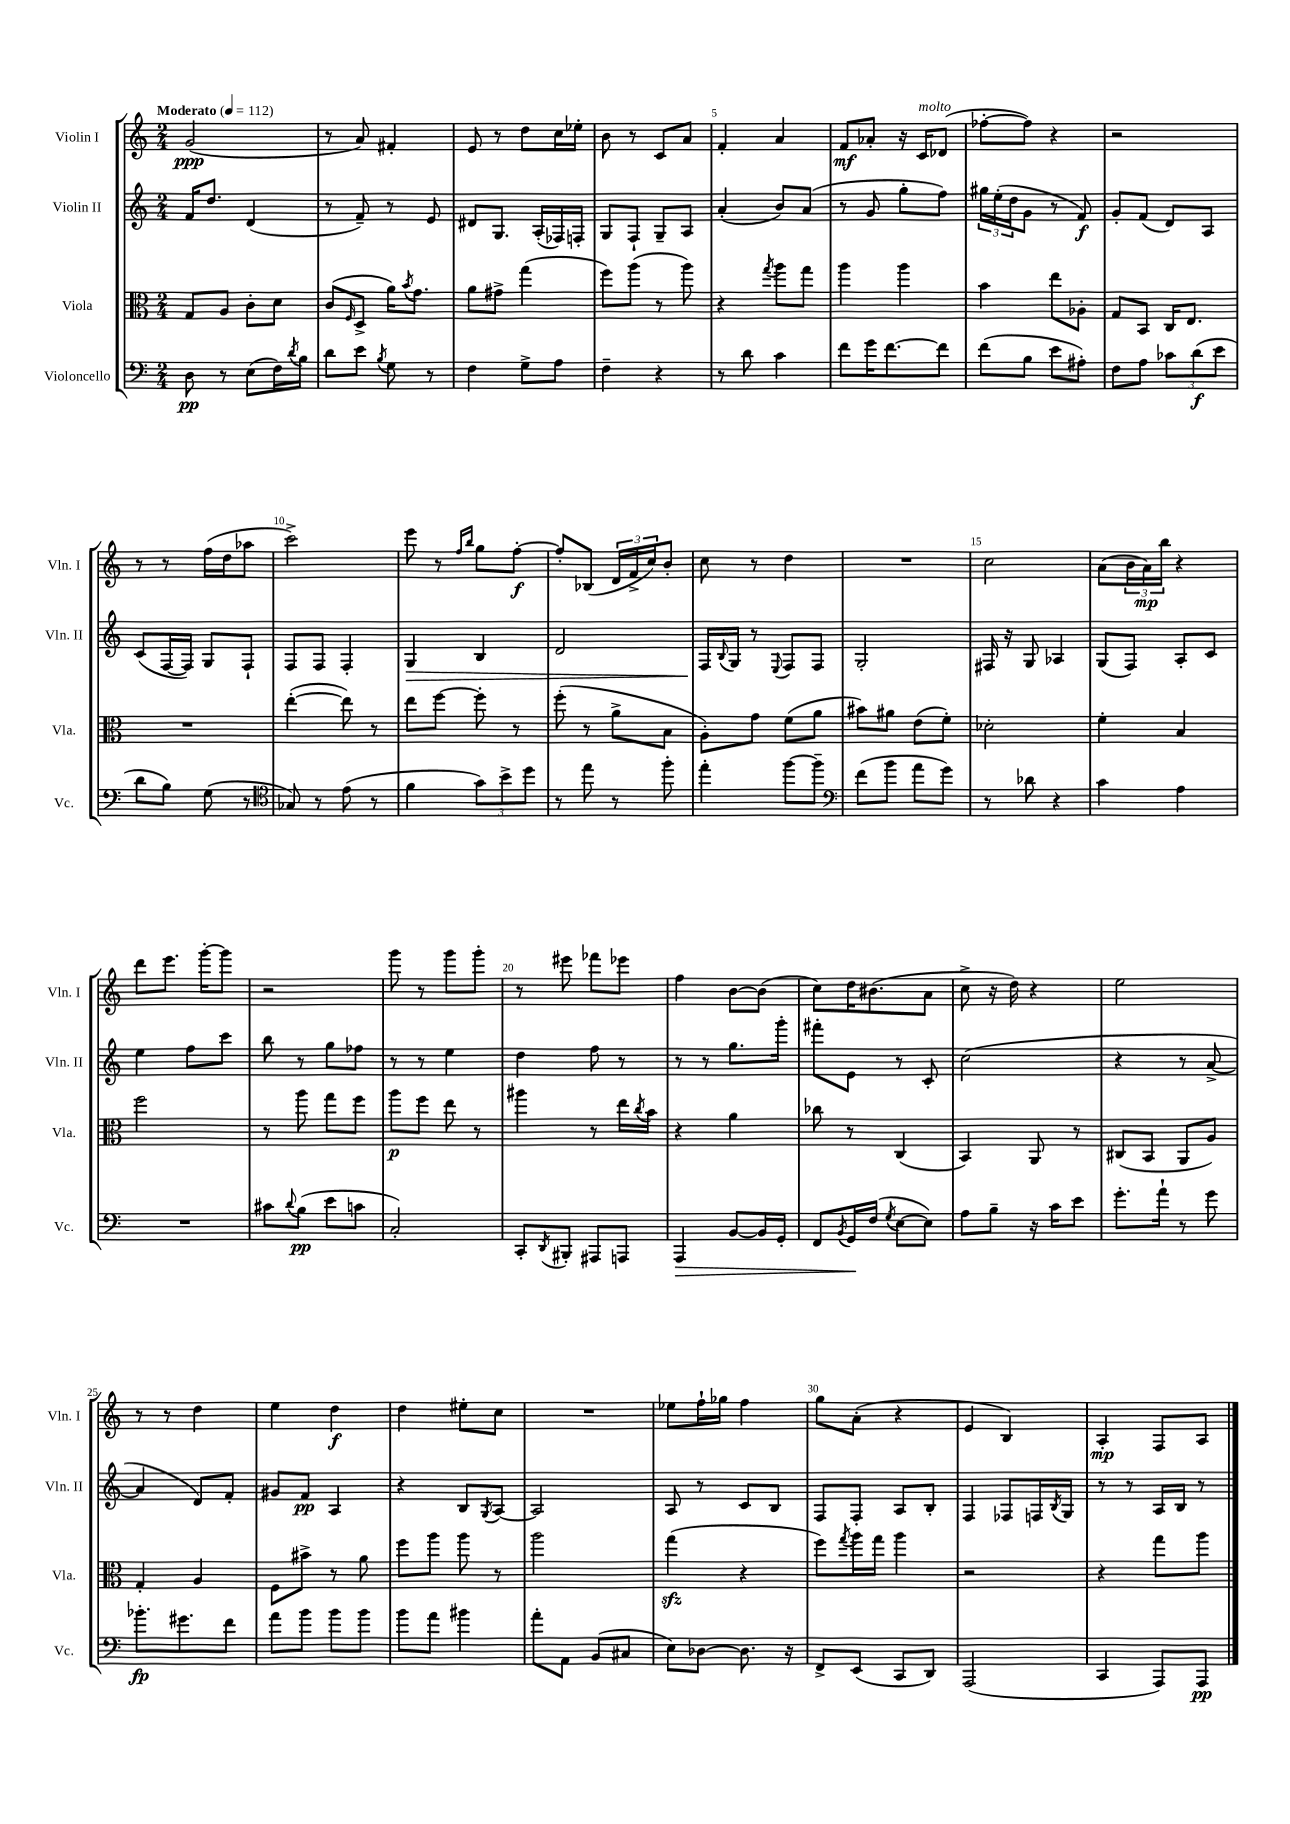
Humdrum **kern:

**kern	**dynam	**kern	**dynam	**kern	**dynam	**kern	**dynam
*part4	*part4	*part3	*part3	*part2	*part2	*part1	*part1
*staff4	*staff4	*staff3	*staff3	*staff2	*staff2	*staff1	*staff1
*I"Violoncello	*	*I"Viola	*	*I"Violin II	*	*I"Violin I	*
*I'Vc.	*	*I'Vla.	*	*I'Vln. II	*	*I'Vln. I	*
*clefF4	*	*clefC3	*	*clefG2	*	*clefG2	*
*k[]	*	*k[]	*	*k[]	*	*k[]	*
*M2/4	*	*M2/4	*	*M2/4	*	*M2/4	*
*MM112	*	*MM112	*	*MM112	*	*MM112	*
=1	=1	=1	=1	=1	=1	=1	=1
!	!	!	!	!	!	!LO:TX:a:B:t=Moderato	!
8D\	pp	8G/L	.	16f/KL	.	(2g/	ppp
.	.	.	.	8.dd/J	.	.	.
8r	.	8A/J	.	.	.	.	.
(8E\L	.	8c'\L	.	(4d/	.	.	.
16F\L)	.	8d\J	.	.	.	.	.
8qd/	.	.	.	.	.	.	.
16B\JJ	.	.	.	.	.	.	.
=2	=2	=2	=2	=2	=2	=2	=2
8d\L	.	(8c/L	.	8r	.	8r	.
.	.	16qqF/	.	.	.	.	.
8e\J	.	8D^/J	.	8f~/)	.	8a/)	.
8qB/	.	.	.	.	.	.	.
8G\	.	16a\KL)	.	8r	.	4f#X'/	.
.	.	8qb/	.	.	.	.	.
.	.	8.g\J	.	.	.	.	.
8r	.	.	.	8e/	.	.	.
=3	=3	=3	=3	=3	=3	=3	=3
4F\	.	8a\L	.	8d#X/L	.	8e/	.
.	.	8g#X^\J	.	8.G/J	.	8r	.
8G^\L	.	(4gg\	.	.	.	8dd\L	.
.	.	.	.	(16A'/LL	.	.	.
8A\J	.	.	.	16F-X/)	.	16cc\L	.
.	.	.	.	16Fn'/JJ	.	16ee-X'\JJ	.
=4	=4	=4	=4	=4	=4	=4	=4
4F~\	.	8ff\L)	.	8G/L	.	8b\	.
.	.	(8aa\J	.	8F`/J	.	8r	.
4r	.	8r	.	8G~/L	.	8c/L	.
.	.	8aa\)	.	8A/J	.	8a/J	.
=5	=5	=5	=5	=5	=5	=5	=5
8r	.	4r	.	(4a'/	.	4f'/	.
8d\	.	.	.	.	.	.	.
.	.	8qgg/	.	.	.	.	.
4c\	.	8aa\L	.	8b/L)	.	4a/	.
.	.	8gg\J	.	(8a/J	.	.	.
=6	=6	=6	=6	=6	=6	=6	=6
8f\L	.	4aa\	.	8r	.	8f/L	mf
16g\K	.	.	.	8g/	.	8a-X'/J	.
[8.f\	.	.	.	.	.	.	.
.	.	4aa\	.	8gg'\L	.	16r	.
!	!	!	!	!	!	!LO:TX:a:i:t=molto	!
.	.	.	.	.	.	16c/KL	.
8f\J]	.	.	.	8ff\J)	.	(8d-X/J	.
=7	=7	=7	=7	=7	=7	=7	=7
(8f\L	.	4b\	.	24gg#X\LL	.	[8ff-X'\L	.
.	.	.	.	(24ee'\	.	.	.
.	.	.	.	24dd\J	.	.	.
8B\J	.	.	.	8g\J	.	8ff-\J])	.
8e\L	.	8ee\L	.	8r	.	4r	.
8A#X'\J)	.	8A-X'\J	.	8f/)	f	.	.
=8	=8	=8	=8	=8	=8	=8	=8
8F\L	.	8G/L	.	8g'/L	.	2r	.
8A\J	.	8BB/J	.	(8f/J	.	.	.
12c-X\L	.	16C/KL	.	8d/L)	.	.	.
.	.	8.E/J	.	.	.	.	.
(12d\	f	.	.	.	.	.	.
.	.	.	.	8A/J	.	.	.
12e\J	.	.	.	.	.	.	.
!!LO:LB:g=z
=9	=9	=9	=9	=9	=9	=9	=9
8d\L	.	2r	.	(8c/L	.	8r	.
8B\J)	.	.	.	[16F/L	.	8r	.
.	.	.	.	16F/JJ])	.	.	.
(8G\	.	.	.	8G/L	.	(16ff\LL	.
.	.	.	.	.	.	16dd\J	.
8r	.	.	.	8F`/J	.	8aa-X\J	.
=10	=10	=10	=10	=10	=10	=10	=10
*clefC4	*	*	*	*	*	*	*
8G-X/)	.	([4ee'\	.	8F/L	.	2ccc^\)	.
8r	.	.	.	8F/J	.	.	.
(8e\	.	8ee\])	.	4F'/	.	.	.
8r	.	8r	.	.	.	.	.
=11	=11	=11	=11	=11	=11	=11	=11
!	!	!	!	!	!LO:HP:b	!	!
4f\	.	8ee\L	.	4G/	>	8eee\	.
.	.	[8ff\J	.	.	.	8r	.
.	.	.	.	.	.	16qqff/LL	.
.	.	.	.	.	.	16qqbb/JJ	.
12g\L)	.	8ff'\]	.	4B/	.	8gg\L	.
12b^\	.	.	.	.	.	.	.
.	.	8r	.	.	.	[8ff'\J	f
12dd\J	.	.	.	.	.	.	.
=12	=12	=12	=12	=12	=12	=12	=12
8r	.	(8ff'\	.	2d/	.	8ff'/L]	.
8ee\	.	8r	.	.	.	(8B-X/J	.
8r	.	8a^\L	.	.	.	24d/LL	.
.	.	.	.	.	.	24f^/	.
.	.	.	.	.	.	24cc/J)	.
8ff'\	.	8B\J	.	.	.	8b'/J	.
=13	=13	=13	=13	=13	=13	=13	=13
4ee'\	.	8A'\L)	.	16F/LL	.	8cc\	.
.	.	.	.	8qqB/	.	.	.
.	.	.	.	16G/JJ	]	.	.
.	.	8g\J	.	8r	.	8r	.
.	.	.	.	8qqE/	.	.	.
[8ff\L	.	(8f\L	.	8F/L	.	4dd\	.
8ff~\J]	.	8a\J	.	8F/J	.	.	.
=14	=14	=14	=14	=14	=14	=14	=14
*clefF4	*	*	*	*	*	*	*
(8f\L	.	8b#X\L)	.	2G'/	.	2r	.
8b\J	.	8a#X\J	.	.	.	.	.
8a\L	.	(8e\L	.	.	.	.	.
8g\J)	.	8f'\J)	.	.	.	.	.
=15	=15	=15	=15	=15	=15	=15	=15
8r	.	2d-X'\	.	16F#X/	.	2cc\	.
.	.	.	.	16r	.	.	.
8d-X\	.	.	.	8G/	.	.	.
4r	.	.	.	4A-X/	.	.	.
=16	=16	=16	=16	=16	=16	=16	=16
4c\	.	4f'\	.	(8G/L	.	(8a\L	.
.	.	.	.	8F/J)	.	24b\L	.
.	.	.	.	.	.	24a\)	mp
.	.	.	.	.	.	24bb\JJ	.
4A\	.	4B/	.	8A'/L	.	4r	.
.	.	.	.	8c/J	.	.	.
!!LO:LB:g=z
=17	=17	=17	=17	=17	=17	=17	=17
2r	.	2ff\	.	4ee\	.	8ddd\L	.
.	.	.	.	.	.	8.eee\J	.
.	.	.	.	8ff\L	.	.	.
.	.	.	.	.	.	[16ggg'\KL	.
.	.	.	.	8ccc\J	.	8ggg\J]	.
=18	=18	=18	=18	=18	=18	=18	=18
8c#X\L	.	8r	.	8bb\	.	2r	.
8qqd/	.	.	.	.	.	.	.
(8B\J	pp	8aa\	.	8r	.	.	.
8e\L	.	8gg\L	.	8gg\L	.	.	.
8cn\J	.	8ff\J	.	8ff-X\J	.	.	.
=19	=19	=19	=19	=19	=19	=19	=19
2C'/)	.	8aa\L	p	8r	.	8ggg\	.
.	.	8ff\J	.	8r	.	8r	.
.	.	8ee\	.	4ee\	.	8ggg\L	.
.	.	8r	.	.	.	8ggg'\J	.
=20	=20	=20	=20	=20	=20	=20	=20
8CC'/L	.	4aa#X\	.	4dd\	.	8r	.
8qDD/	.	.	.	.	.	.	.
8BBB#X'/J	.	.	.	.	.	8eee#X\	.
8AAA#X/L	.	8r	.	8ff\	.	8fff-X\L	.
8AAAn/J	.	16ee\LL	.	8r	.	8eee-X\J	.
.	.	8qcc/	.	.	.	.	.
.	.	16b\JJ	.	.	.	.	.
=21	=21	=21	=21	=21	=21	=21	=21
!	!LO:HP:b	!	!	!	!	!	!
4AAA/	>	4r	.	8r	.	4ff\	.
.	.	.	.	8r	.	.	.
[8BB/L	.	4a\	.	8.gg\L	.	[8b\L	.
16BB/L]	.	.	.	.	.	(8b\J]	.
16GG'/JJ	.	.	.	16ggg'\Jk	.	.	.
=22	=22	=22	=22	=22	=22	=22	=22
8FF/L	.	8cc-X\	.	8fff#X'\L	.	8cc\L)	.
8qBB/	.	.	.	.	.	.	.
16GG/L	.	8r	.	8e\J	.	16dd\K	.
(16F/JJ	]	.	.	.	.	(8.b#X\	.
8qG/	.	.	.	.	.	.	.
[8E\L	.	(4C/	.	8r	.	.	.
8E\J])	.	.	.	8c'/	.	8a\J	.
=23	=23	=23	=23	=23	=23	=23	=23
8A\L	.	4BB/)	.	(2cc\	.	8cc^\	.
8B~\J	.	.	.	.	.	16r	.
.	.	.	.	.	.	16dd\)	.
16r	.	8AA/	.	.	.	4r	.
16c\KL	.	.	.	.	.	.	.
8e\J	.	8r	.	.	.	.	.
=24	=24	=24	=24	=24	=24	=24	=24
8.g'\L	.	(8C#X/L	.	4r	.	2ee\	.
.	.	8BB/J	.	.	.	.	.
16a`\Jk	.	.	.	.	.	.	.
8r	.	8AA/L	.	8r	.	.	.
8g\	.	8A/J)	.	[8a^/	.	.	.
!!LO:LB:g=z
=25	=25	=25	=25	=25	=25	=25	=25
8.b-X'\L	fp	4G'/	.	4a/]	.	8r	.
.	.	.	.	.	.	8r	.
8.g#X\	.	.	.	.	.	.	.
.	.	4A/	.	8d/L)	.	4dd\	.
8f\J	.	.	.	8f'/J	.	.	.
=26	=26	=26	=26	=26	=26	=26	=26
8a\L	.	8F\L	.	8g#X/L	.	4ee\	.
8b\J	.	8b#X^\J	.	8f/J	pp	.	.
8b\L	.	8r	.	4A/	.	4dd\	f
8b\J	.	8a\	.	.	.	.	.
=27	=27	=27	=27	=27	=27	=27	=27
8b\L	.	8ff\L	.	4r	.	4dd\	.
8a\J	.	8aa\J	.	.	.	.	.
4b#X\	.	8aa\	.	8B/L	.	8ee#X'\L	.
.	.	.	.	8qG/	.	.	.
.	.	8r	.	[8A/J	.	8cc\J	.
=28	=28	=28	=28	=28	=28	=28	=28
8a'\L	.	2aa\	.	2A/]	.	2r	.
8AA\J	.	.	.	.	.	.	.
(8BB/L	.	.	.	.	.	.	.
8C#X/J	.	.	.	.	.	.	.
=29	=29	=29	=29	=29	=29	=29	=29
8E\L)	.	(4ggzz\	.	8A/	.	8ee-X\L	.
[8D-X\J	.	.	.	8r	.	16ff`\L	.
.	.	.	.	.	.	16gg-X\JJ	.
8.D-\]	.	4r	.	8c/L	.	4ff\	.
.	.	.	.	8B/J	.	.	.
16r	.	.	.	.	.	.	.
=30	=30	=30	=30	=30	=30	=30	=30
8FF^/L	.	8ff\L)	.	8F/L	.	8gg\L	.
.	.	8qgg/	.	.	.	.	.
(8EE/J	.	16aa\L	.	8F'/J	.	(8a'\J	.
.	.	16gg\JJ	.	.	.	.	.
8CC/L	.	4aa\	.	8A/L	.	4r	.
8DD/J)	.	.	.	8B'/J	.	.	.
=31	=31	=31	=31	=31	=31	=31	=31
(2AAA/	.	2r	.	4F/	.	4e/	.
.	.	.	.	8F-X/L	.	4B/)	.
.	.	.	.	16Fn/L	.	.	.
.	.	.	.	8qB/	.	.	.
.	.	.	.	16G/JJ	.	.	.
=32	=32	=32	=32	=32	=32	=32	=32
4CC/	.	4r	.	8r	.	4A'/	mp
.	.	.	.	8r	.	.	.
8AAA/L)	.	8gg\L	.	16A/LL	.	8F/L	.
.	.	.	.	16B/JJ	.	.	.
8AAA/J	pp	8aa\J	.	8r	.	8A/J	.
==	==	==	==	==	==	==	==
*-	*-	*-	*-	*-	*-	*-	*-
